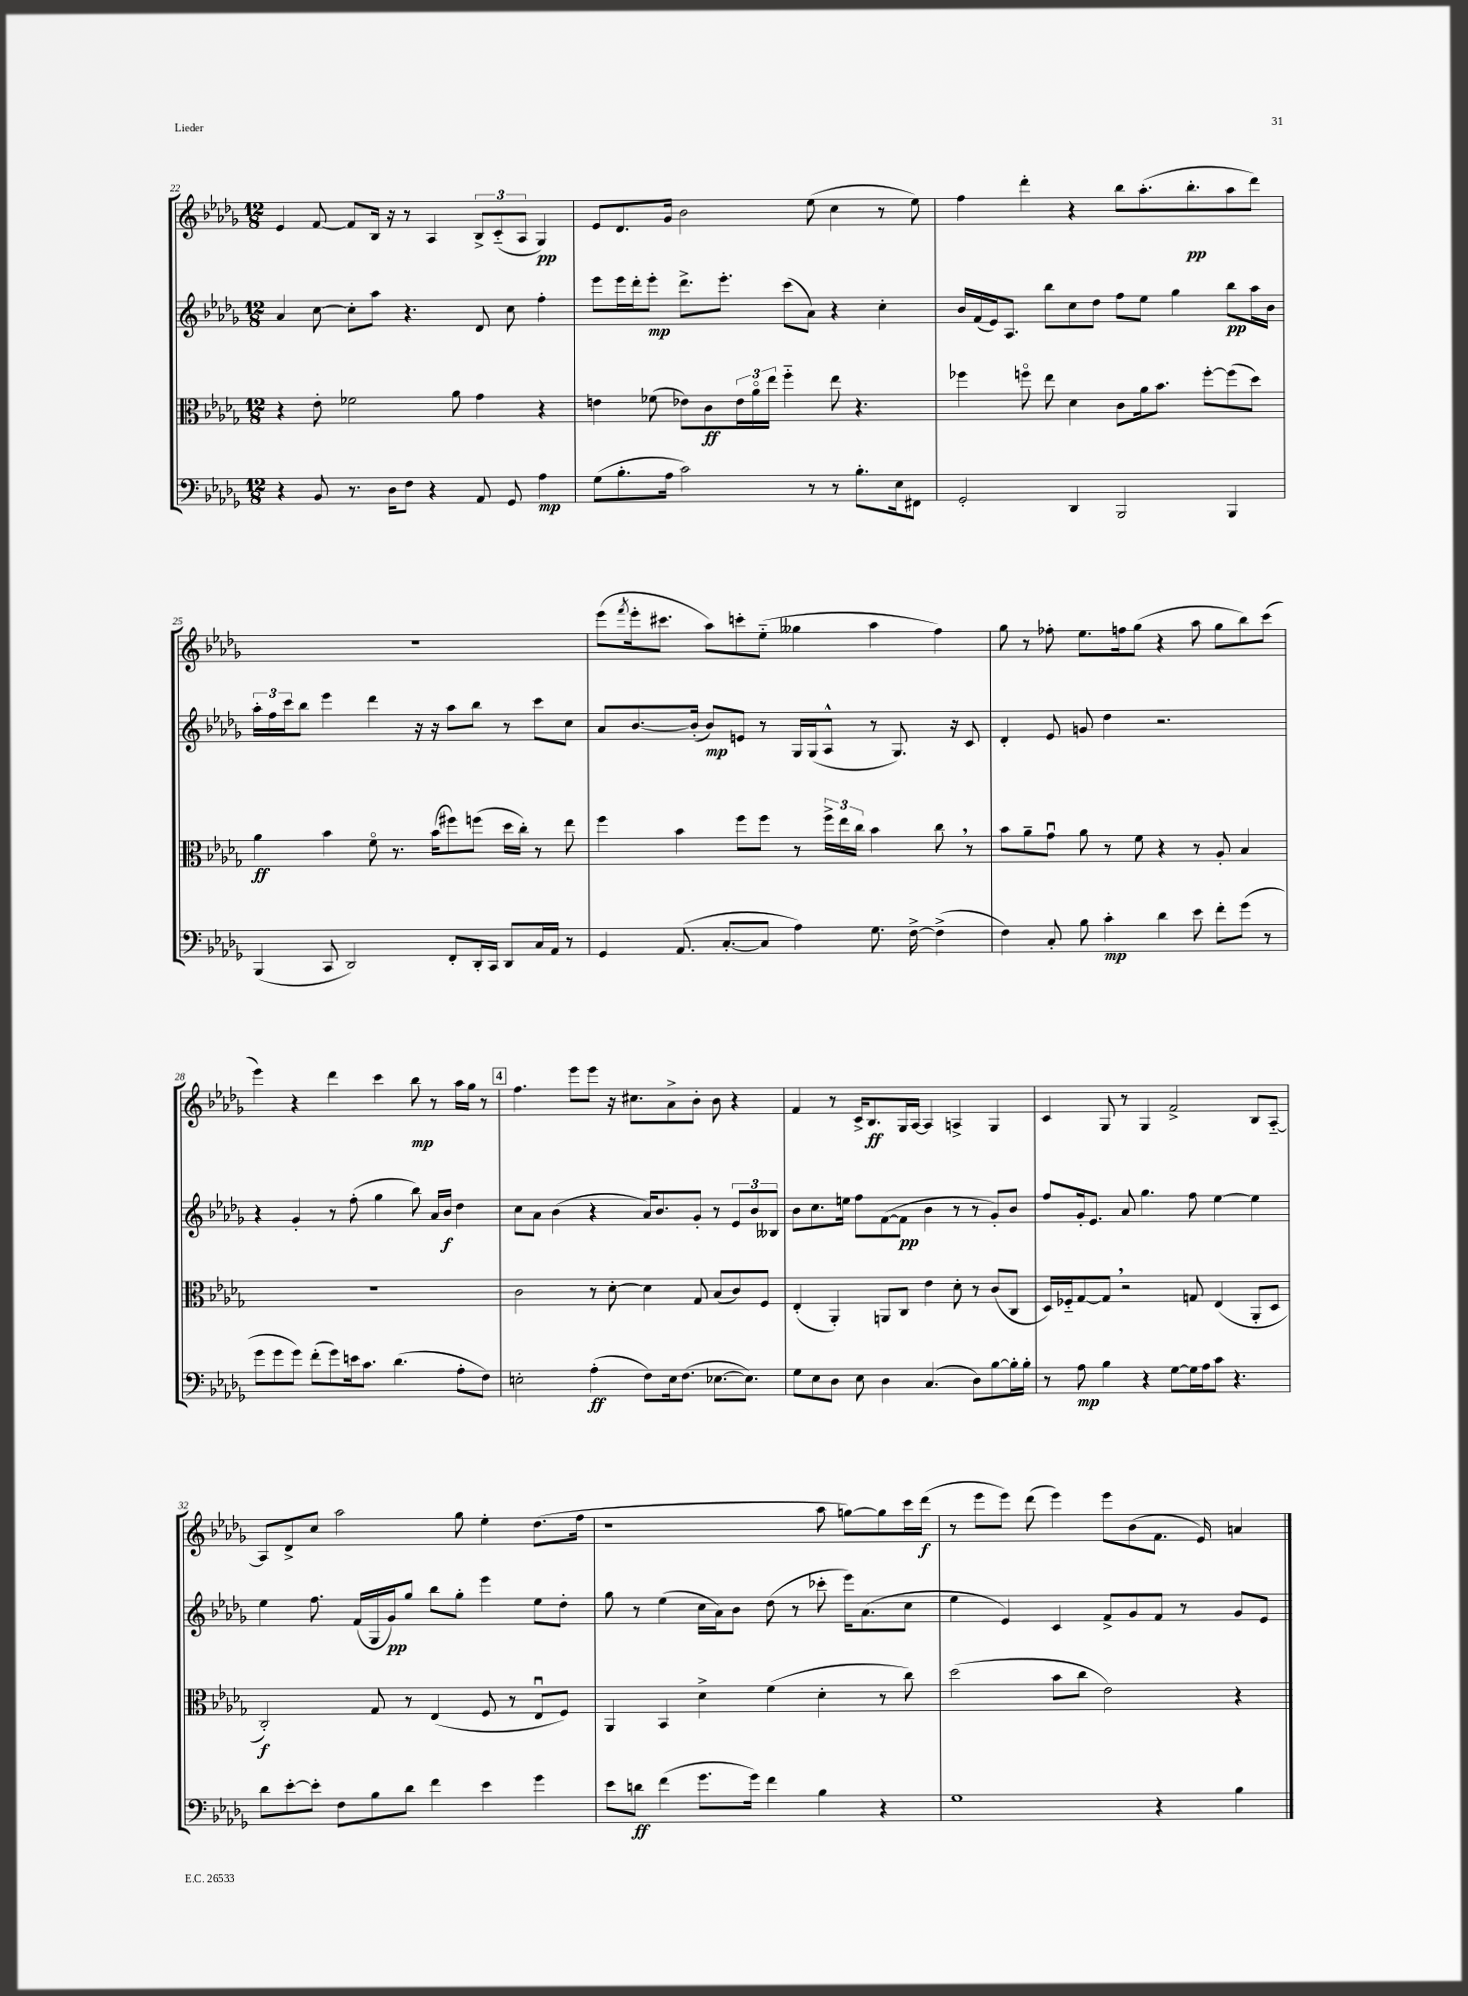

**kern	**kern	**kern	**kern
*staff4	*staff3	*staff2	*staff1
*clefF4	*clefC3	*clefG2	*clefG2
*k[b-e-a-d-g-]	*k[b-e-a-d-g-]	*k[b-e-a-d-g-]	*k[b-e-a-d-g-]
*M12/8	*M12/8	*M12/8	*M12/8
4r	4r	4a-	4e-
8BB-	8e-'	[8cc	[8f
8.r	2f-	8cc']	8f]
.	.	8aa-	16B-
16D-	.	.	16r
8F	.	4.r	8r
4r	.	.	4A-
.	8a-	.	.
8AA-	4g-	8d-	12B-^
.	.	.	(12c'~
8GG-	.	8cc	.
.	.	.	12A-
4A-	4r	4ff'	4G-)
=	=	=	=
(8G-	4e	8eee-	8e-
8.B-'	.	16eee-	8.d-
.	.	16ddd-'	.
.	(8f-	8eee-'	.
16A-	.	.	16g-
2c)	8e-)	8.ddd-^	2b-
.	8c	.	.
.	.	8.eee-'	.
.	24e-	.	.
.	24a-o	.	.
.	24ee-	.	.
.	4ff'~	(8ccc	.
8r	.	8a-)	(8ee-
8r	8ee-	4r	4cc
8.B-'	4.r	.	.
.	.	4cc'	8r
16E-	.	.	.
8FF#	.	.	8ee-)
=	=	=	=
2GG-'	4ff-	16b-	4ff
.	.	(16f	.
.	.	16e-)	.
.	.	8.A-	.
.	8ffo	.	4ddd-'
.	8ee-	8bb-	.
4DD-	4d-	8cc	4r
.	.	8dd-	.
2BBB-	8c	8ff	8bb-
.	16a-	8ee-	(8.aa-'
.	8.b-	.	.
.	.	4gg-	.
.	.	.	8.bb-'
.	[8ff'	.	.
4BBB-	(8ff]	8bb-	8aa-
.	8dd-)	16aa-	8ddd-)
.	.	16b-	.
=	=	=	=
(4BBB-	4a-	24aa-'	1.r
.	.	24ff	.
.	.	24ccc	.
.	.	8bb-	.
8CC	4b-	4eee-	.
2DD-)	.	.	.
.	8fo	4ddd-	.
.	8.r	.	.
.	.	16r	.
.	(16b-	16r	.
8FF'	8ff#)	8aa-	.
16DD-'	(8ff	8bb-	.
16CC	.	.	.
8DD-	16dd-	8r	.
.	16cc')	.	.
16C	8r	8ccc	.
16AA-	.	.	.
8r	8ee-	8cc	.
=	=	=	=
4GG-	4ff	8a-	(8eee-
.	.	.	8qfff
.	.	[8.b-	16eee-'
.	.	.	8.ccc#
(8.AA-	4b-	.	.
.	.	(16b-']	.
.	.	8b-)	8aa-)
[8.C'	.	.	.
.	8ff	8e	8ccc'
8C]	8ff	8r	(8ee-'~
4A-)	8r	16G-	4gg--
.	.	(16G-	.
.	24ff^	8A-^^	.
.	24ee-	.	.
.	24cc	.	.
8.G-	4b-	8r	4aa-
.	.	8.G-)	.
[16F^	.	.	.
(4F^]	8cc	.	4ff)
.	.	16r	.
.	8r	8c	.
=	=	=	=
4F)	8b-	4d-'	8gg-
.	8a-~	.	8r
8C'	8g-u	8e-	8ff-'
8B-	8a-	8g	8.ee-
4c'	8r	4dd-	.
.	.	.	16ff
.	8f	.	(8gg-
4d-	4r	2.r	4r
8e-	8r	.	8aa-
8f'	8A-'	.	8gg-
(8g-	4B-	.	8bb-)
8r	.	.	(8ccc
=	=	=	=
8g-	1.r	4r	4eee-)
8g-	.	.	.
8g-)	.	4g-'	4r
(8f'	.	.	.
8g-)	.	8r	4ddd-
16e	.	(8ff'	.
8.c	.	.	.
.	.	4gg-	4ccc
(4.d-	.	.	.
.	.	8bb-)	8bb-
.	.	16a-	8r
.	.	16b-	.
8A-'	.	4dd-	16aa-
.	.	.	16gg-
8F)	.	.	8r
=	=	=	=
2E'	2c	8cc	4.ff
.	.	8a-	.
.	.	(4b-	.
.	.	.	8eee-
(4A-'	8r	4r	8eee-
.	[8d-'	.	16r
.	.	.	8.cc#
8F)	4d-]	16a-)	.
.	.	8.b-	.
16E	.	.	8a-^
(8.F	.	.	.
.	8G-	8g-'	8b-'
[8.E-	(8B-	8r	8b-
.	8c)	12e-	4r
8.E-])	.	.	.
.	.	12b-	.
.	8F	.	.
.	.	12B--	.
=	=	=	=
8G-	(4E-'	8b-	4f
8E-	.	8.cc	.
8D-	4AA-')	.	8r
.	.	16ee	.
8E-	.	8ff	16c^
.	.	.	8.B-
4D-	8AA	([8f	.
.	8C	8f]	16G-
.	.	.	[16A-
(4.C	4e-	4b-	4A-]
.	8d-'	8r	4A^
8D-)	8r	8r	.
[8B-	(8c	8g-')	4G-
16B-']	8C	8b-	.
16B-'	.	.	.
=	=	=	=
8r	16D-)	8ff	4c
.	16F-'~	.	.
8A-	[8G-	16g-'	.
.	.	8.e-	.
4B-	8G-]	.	8G-
.	2r	8a-	8r
4r	.	4.gg-	4G-
[8G-	.	.	2f^
16G-]	8G	8ff	.
16A-	.	.	.
8c	(4E-	[4ee-	.
4.r	.	.	.
.	8AA-'	4ee-]	8B-
.	8D-	.	[8A-'~
=	=	=	=
8d-	2C')	4ee-	8A-]
[8e-'	.	.	8d-^
8e-']	.	8.ff	8cc
8F	.	.	2aa-
.	.	(16f	.
8B-	8G-	16G-	.
.	.	16g-)	.
8d-	8r	8gg-	.
4f	(4E-	8bb-	.
.	.	8gg-'	8gg-
4e-	8F	4eee-	4ee-'
.	8r	.	.
4g-	8E-u	8ee-	(8.dd-
.	8F)	8dd-'	.
.	.	.	16ff
=	=	=	=
8e-	4AA-	8gg-	1r
8d	.	8r	.
(4f	4BB-	(4ee-	.
8.g-	4d-^	16cc	.
.	.	16a-)	.
.	.	8b-	.
16g-)	.	.	.
4f	(4f	(8dd-	.
.	.	8r	.
4B-	4d-'	8ccc-'	8aa-
.	.	16eee-)	[8gg)
.	.	(8.a-	.
4r	8r	.	8gg]
.	8cc)	8cc	16ccc
.	.	.	(16ddd-
=	=	=	=
1G-	(2dd-	4ee-	8r
.	.	.	8eee-
.	.	4e-)	8eee-)
.	.	.	(8ddd-
.	8b-	4c	4eee-)
.	8cc	.	.
.	2e-)	8f^	8eee-
.	.	8g-	(8b-
4r	.	8f	8.f
.	.	8r	.
.	.	.	16e-)
4B-	4r	8g-	4a
.	.	8e-	.
==	==	==	==
*-	*-	*-	*-
